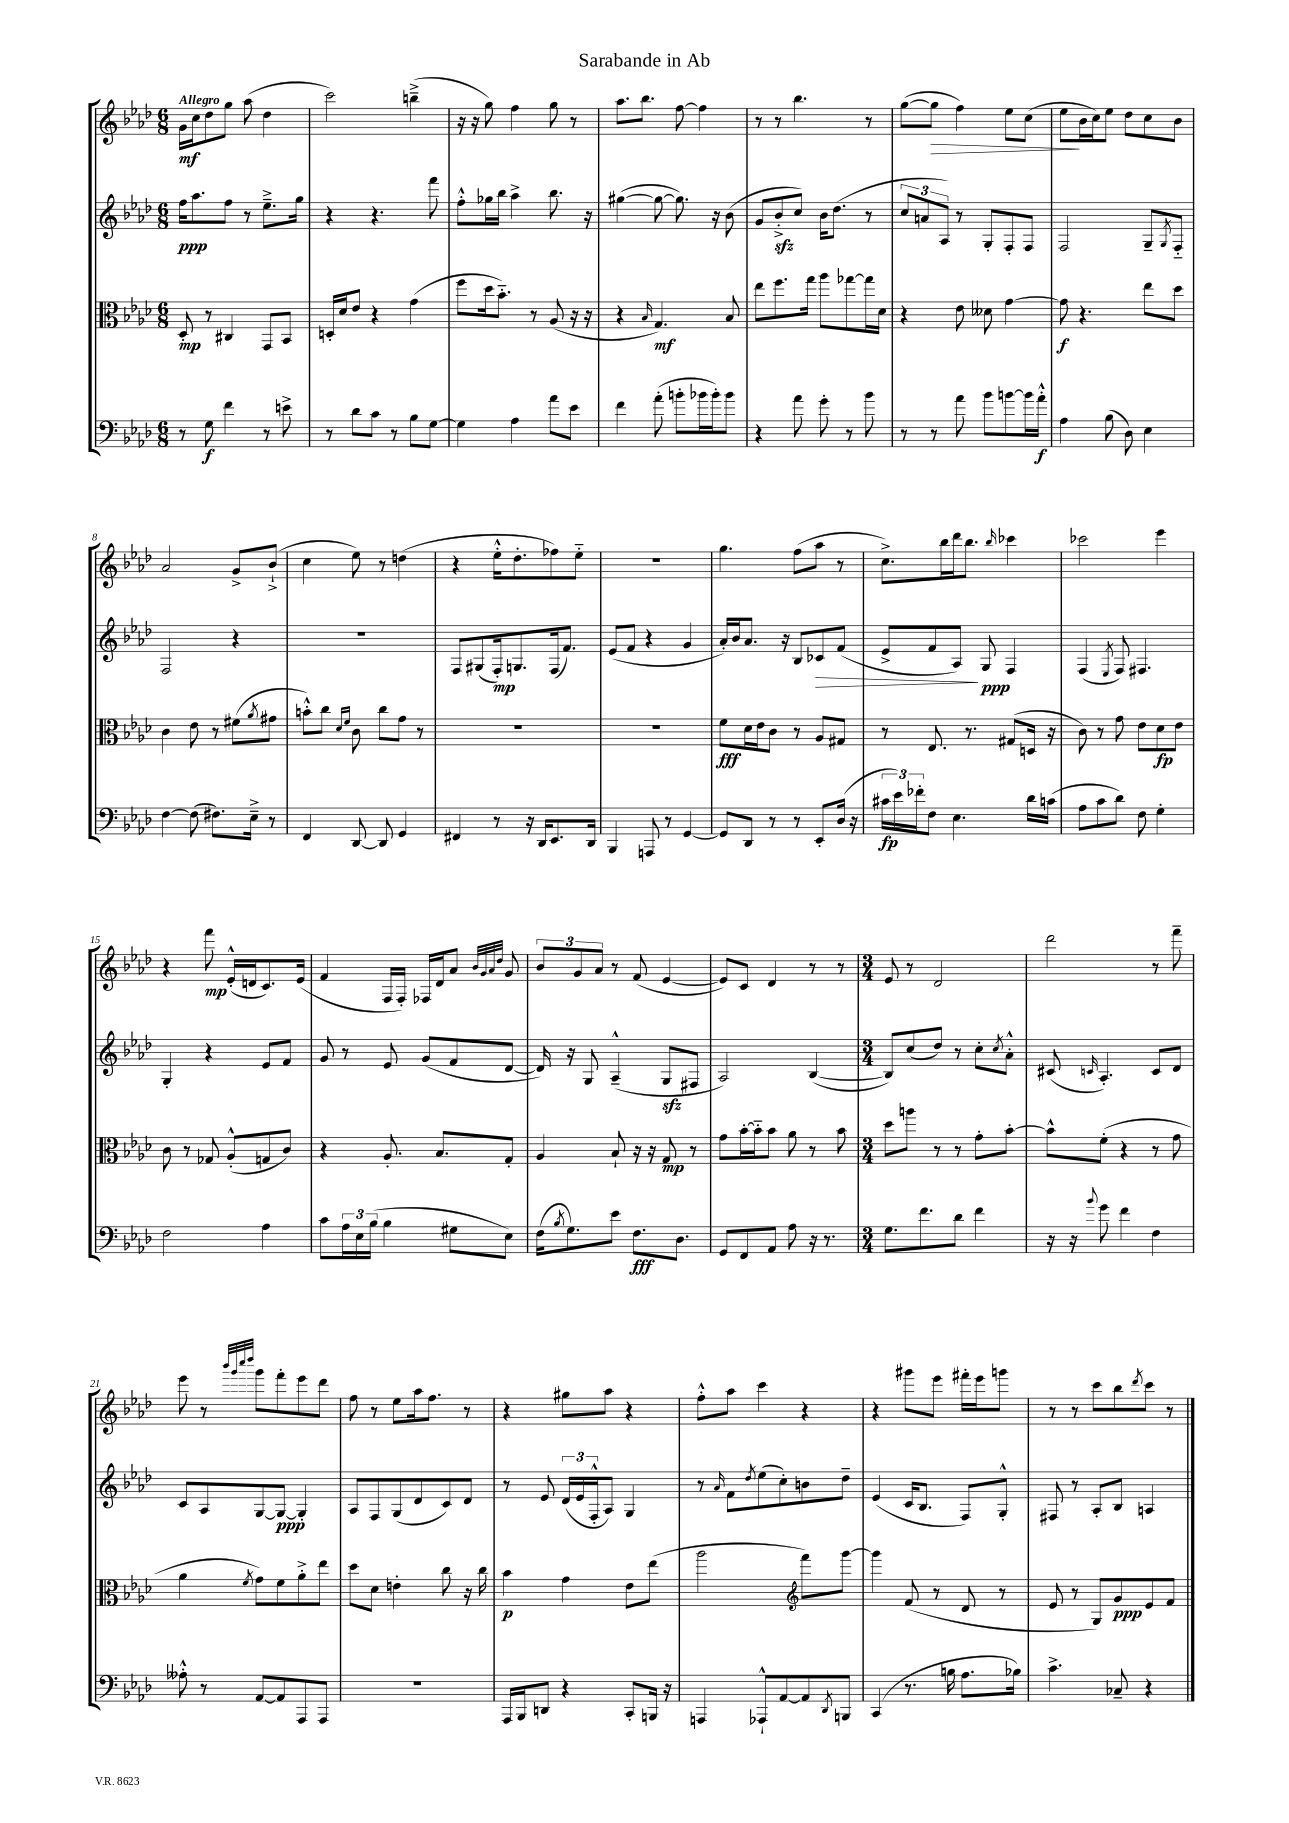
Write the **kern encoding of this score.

**kern	**dynam	**kern	**dynam	**kern	**dynam	**kern	**dynam
*part4	*part4	*part3	*part3	*part2	*part2	*part1	*part1
*staff4	*staff4	*staff3	*staff3	*staff2	*staff2	*staff1	*staff1
*clefF4	*	*clefC3	*	*clefG2	*	*clefG2	*
*k[b-e-a-d-]	*	*k[b-e-a-d-]	*	*k[b-e-a-d-]	*	*k[b-e-a-d-]	*
*M6/8	*	*M6/8	*	*M6/8	*	*M6/8	*
=1	=1	=1	=1	=1	=1	=1	=1
!	!	!	!	!	!	!LO:TX:a:B:t=Allegro	!
8r	.	8D-'/	mp	16ff\KL	ppp	16g\LL	mf
.	.	.	.	8.aa-\	.	16cc\J	.
8G\	f	8r	.	.	.	8dd-\	.
4f\	.	4C#X/	.	8ff\J	.	8gg\J	.
.	.	.	.	8r	.	(8aa-\	.
8r	.	8GG/L	.	8.ee-~^\L	.	4dd-\	.
8en^\	.	8BB-/J	.	.	.	.	.
.	.	.	.	16gg\Jk	.	.	.
=2	=2	=2	=2	=2	=2	=2	=2
8r	.	16Dn'/LL	.	4r	.	2ccc\)	.
.	.	16d-/J	.	.	.	.	.
8d-\L	.	8e-/J	.	.	.	.	.
8c\J	.	4r	.	4.r	.	.	.
8r	.	.	.	.	.	.	.
8B-\L	.	(4g\	.	.	.	(4bbn~^\	.
[8G\J	.	.	.	8fff\	.	.	.
=3	=3	=3	=3	=3	=3	=3	=3
4G\]	.	8ff\L	.	8ff'^^\L	.	16r	.
.	.	.	.	.	.	16r	.
.	.	16dd-\k	.	16gg-X\L	.	8gg\)	.
.	.	8.b-\J)	.	16bb-\JJ	.	.	.
4A-\	.	.	.	4aa-^\	.	4ff\	.
.	.	8r	.	.	.	.	.
8a-\L	.	(8A-/	.	8.bb-\	.	8gg\	.
8e-\J	.	16r	.	.	.	8r	.
.	.	16r	.	16r	.	.	.
=4	=4	=4	=4	=4	=4	=4	=4
4f\	.	4r	.	([4gg#X\	.	8.aa-\L	.
.	.	.	.	.	.	8.bb-\J	.
.	.	16qqB-/	.	.	.	.	.
(8a-'\	.	4.G/)	mf	8gg#\_	.	.	.
8bn'\L	.	.	.	8.gg#\])	.	[8ff\	.
16b-X\L	.	.	.	.	.	4ff\]	.
16b-'\J)	.	.	.	16r	.	.	.
8b-\J	.	8B-/	.	(8b-\	.	.	.
=5	=5	=5	=5	=5	=5	=5	=5
4r	.	8ee-\L	.	8g/L	.	8r	.
.	.	8.ff\	.	8b-zz'^/	.	8r	.
8a-\	.	.	.	8cc/J)	.	4.bb-\	.
.	.	16gg\Jk	.	.	.	.	.
8g'\	.	8aa-\L	.	16b-\KL	.	.	.
.	.	.	.	(8.dd-\J	.	.	.
8r	.	[8gg-X\	.	.	.	.	.
8b-\	.	16gg-\L]	.	8r	.	8r	.
.	.	16d-\JJ	.	.	.	.	.
=6	=6	=6	=6	=6	=6	=6	=6
8r	.	4r	.	12cc/L	.	([8gg\L	.
.	.	.	.	12an/	.	.	.
!	!	!	!	!	!	!	!LO:HP:b
8r	.	.	.	.	.	8gg\J]	>
.	.	.	.	12A-/J)	.	.	.
8a-\	.	8e-\	.	8r	.	4ff\)	.
8b-\L	.	8d--X\	.	8G'/L	.	.	.
[8bn\	.	[4g\	.	8F'/	.	8ee-\L	.
16b\L]	.	.	.	8F/J	.	(8cc\J	.
16a-'^^\JJ	f	.	.	.	.	.	.
=7	=7	=7	=7	=7	=7	=7	=7
4A-\	.	8g\]	f	2F/	.	8ee-\L	.
.	.	4.r	.	.	.	16b-\L	]
.	.	.	.	.	.	16cc\J)	.
(8B-\	.	.	.	.	.	8ee-\J	.
8D-\)	.	.	.	.	.	8dd-\L	.
4E-\	.	8ee-\L	.	8G~/L	.	8cc\	.
.	.	.	.	8qG/	.	.	.
.	.	8dd-\J	.	8F/J	.	8b-\J	.
!!LO:LB:g=z
=8	=8	=8	=8	=8	=8	=8	=8
[4F\	.	4c\	.	2F/	.	2a-/	.
(8F\]	.	8e-\	.	.	.	.	.
8.F#X\L)	.	8r	.	.	.	.	.
.	.	(8f#X\L	.	4r	.	8g^/L	.
16E-~^\Jk	.	.	.	.	.	.	.
.	.	8qa-/	.	.	.	.	.
8r	.	8g#X\J	.	.	.	(8b-`^/J	.
=9	=9	=9	=9	=9	=9	=9	=9
4FF/	.	8bn'^^\L)	.	2.r	.	4cc\	.
.	.	8cc\J	.	.	.	.	.
.	.	16qqd-/LL	.	.	.	.	.
.	.	16qqf/JJ	.	.	.	.	.
[8DD-/	.	8c\	.	.	.	8ee-\)	.
8DD-/]	.	8cc\L	.	.	.	8r	.
4GG/	.	8g\J	.	.	.	(4ddn\	.
.	.	8r	.	.	.	.	.
=10	=10	=10	=10	=10	=10	=10	=10
4FF#X/	.	2.r	.	8F/L	.	4r	.
.	.	.	.	(8G#X/	.	.	.
8r	.	.	.	16F'/k)	mp	16ee-'^^\KL	.
.	.	.	.	8.Gn/	.	8.dd-'\	.
16r	.	.	.	.	.	.	.
16DD-/KL	.	.	.	.	.	.	.
8.EE-/	.	.	.	(16F/k	.	8ff-X\)	.
.	.	.	.	8.f/J)	.	.	.
.	.	.	.	.	.	8ee-\J	.
16DD-/Jk	.	.	.	.	.	.	.
=11	=11	=11	=11	=11	=11	=11	=11
4BBB-/	.	2.r	.	(8e-/L	.	2.r	.
.	.	.	.	8f/J	.	.	.
8AAAn/	.	.	.	4r	.	.	.
8r	.	.	.	.	.	.	.
[4GG/	.	.	.	4g/	.	.	.
=12	=12	=12	=12	=12	=12	=12	=12
8GG/L]	.	8f\L	fff	16a-'/LL)	.	4.gg\	.
.	.	.	.	16b-/J	.	.	.
8DD-/J	.	16d-\L	.	8.a-/J	.	.	.
.	.	16e-\J	.	.	.	.	.
8r	.	8c\J	.	.	.	.	.
.	.	.	.	16r	.	.	.
8r	.	8r	.	8B-/L	.	(8ff\L	.
!	!	!	!	!	!LO:HP:b	!	!
8EE-'/L	.	8A-/L	.	8c-X/	>	8aa-\J	.
(16D-/Jk	.	8G#X/J	.	(8f/J	.	8r	.
16r	.	.	.	.	.	.	.
=13	=13	=13	=13	=13	=13	=13	=13
24c#X\LL	fp	8r	.	8e-^/L	.	8.cc^\L)	.
24e-\)	.	.	.	.	.	.	.
24f-X'\J	.	.	.	.	.	.	.
8F\J	.	8.E-/	.	8f/	.	.	.
.	.	.	.	.	.	16bb-\L	.
4.E-\	.	.	.	8A-/J)	.	16ddd-\J	.
.	.	8.r	.	.	.	8.bb-\J	.
.	.	.	.	8G/	] ppp	.	.
.	.	.	.	.	.	16qqbb-/	.
.	.	(8G#X/L	.	4F/	.	4ccc-X\	.
16d-\LL	.	16Dn/Jk	.	.	.	.	.
(16cn\JJ	.	16r	.	.	.	.	.
=14	=14	=14	=14	=14	=14	=14	=14
8A-\L	.	8c\)	.	(4F/	.	2ccc-X\	.
8c\	.	8r	.	.	.	.	.
.	.	.	.	8qE-/	.	.	.
8d-\J)	.	8g\	.	8F/)	.	.	.
8F\	.	8e-\L	.	4.F#X/	.	.	.
4G'\	.	8d-\	fp	.	.	4eee-\	.
.	.	8e-\J	.	.	.	.	.
!!LO:LB:g=z
=15	=15	=15	=15	=15	=15	=15	=15
2F\	.	8c\	.	4G'/	.	4r	.
.	.	8r	.	.	.	.	.
.	.	8G-X/	.	4r	.	8fff\	mp
.	.	(8A-'^^/L	.	.	.	(16e-'^^/LL	.
.	.	.	.	.	.	16dn/J	.
4A-\	.	8Gn/	.	8e-/L	.	8.c/)	.
.	.	8c/J)	.	8f/J	.	.	.
.	.	.	.	.	.	(16e-/Jk	.
=16	=16	=16	=16	=16	=16	=16	=16
8c\L	.	4r	.	8g/	.	4f/	.
24A-\L	.	.	.	8r	.	.	.
24E-\	.	.	.	.	.	.	.
(24B-\JJ	.	.	.	.	.	.	.
4B-\	.	8.A-'/	.	8e-/	.	16F/LL	.
.	.	.	.	.	.	16F'/JJ)	.
.	.	.	.	(8g/L	.	16F-X/LL	.
.	.	8.B-/L	.	.	.	16d-/J	.
8G#X\L	.	.	.	8f/	.	8a-/J	.
.	.	.	.	.	.	32qqb-/LLL	.
.	.	.	.	.	.	32qqg/	.
.	.	.	.	.	.	32qqa-/	.
.	.	.	.	.	.	32qqdd-/JJJ	.
8E-\J)	.	8G'/J	.	[8d-/J	.	8g/	.
=17	=17	=17	=17	=17	=17	=17	=17
(16F\KL	.	4A-/	.	16d-/])	.	12b-/L	.
8qB-/	.	.	.	.	.	.	.
8.G\)	.	.	.	16r	.	.	.
.	.	.	.	.	.	12g/	.
.	.	.	.	8G/	.	.	.
.	.	.	.	.	.	12a-/J	.
8e-\J	.	8B-`/	.	(4A-~^^/	.	8r	.
8.F\L	fff	16r	.	.	.	(8f/	.
.	.	16r	.	.	.	.	.
.	.	8G/	mp	8Gzz/L	.	[4e-/	.
8.D-\J	.	.	.	.	.	.	.
.	.	8r	.	8F#X/J	.	.	.
=18	=18	=18	=18	=18	=18	=18	=18
8GG/L	.	8g\L	.	2A-/)	.	8e-/L])	.
8FF/	.	[16b-'\L	.	.	.	8c/J	.
.	.	16b-\J]	.	.	.	.	.
8AA-/J	.	8b-\J	.	.	.	4d-/	.
8A-\	.	8a-\	.	.	.	.	.
16r	.	8r	.	([4B-/	.	8r	.
8.r	.	.	.	.	.	.	.
.	.	8b-\	.	.	.	8r	.
=19	=19	=19	=19	=19	=19	=19	=19
*M3/4	*	*M3/4	*	*M3/4	*	*M3/4	*
8.G\L	.	8dd-\L	.	8B-/L])	.	8e-/	.
.	.	8aan\J	.	(8cc/	.	8r	.
8.f\	.	.	.	.	.	.	.
.	.	8r	.	8dd-/J)	.	2d-/	.
8d-\J	.	8r	.	8r	.	.	.
4f\	.	8g'\L	.	8cc'\L	.	.	.
.	.	.	.	8qcc/	.	.	.
.	.	[8b-'\J	.	8a-'^^\J	.	.	.
=20	=20	=20	=20	=20	=20	=20	=20
16r	.	8b-^^\L]	.	(8c#X/	.	2ddd-\	.
16r	.	.	.	.	.	.	.
8qqb-/	.	.	.	16qqcn/	.	.	.
8g\	.	(8f'\J	.	4.A-'/)	.	.	.
4f\	.	4r	.	.	.	.	.
4F\	.	8r	.	8c/L	.	8r	.
.	.	8g\	.	8d-/J	.	8fff~\	.
!!LO:LB:g=z
=21	=21	=21	=21	=21	=21	=21	=21
8A--X'^^\	.	4a-\	.	8c/L	.	8eee-\	.
8r	.	.	.	8A-/	.	8r	.
.	.	.	.	.	.	32qqbbb-/LLL	.
.	.	.	.	.	.	32qqggg/	.
.	.	.	.	.	.	32qqcccc/	.
.	.	8qf/	.	.	.	32qqdddd-/JJJ	.
[8AA-/L	.	8g\L)	.	[8G/	.	8ggg\L	.
8AA-/]	.	8f\	.	8G/J_	ppp	8fff'\	.
8AAA-/	.	8a-'^\	.	4G'/]	.	8eee-\	.
8AAA-/J	.	8ee-\J	.	.	.	8ddd-\J	.
=22	=22	=22	=22	=22	=22	=22	=22
2.r	.	8dd-\L	.	8A-/L	.	8ff\	.
.	.	8d-\J	.	8F/	.	8r	.
.	.	4en'\	.	(8G/	.	8ee-\L	.
.	.	.	.	8d-/	.	16aa-\k	.
.	.	.	.	.	.	8.ff\J	.
.	.	8cc\	.	8c/)	.	.	.
.	.	16r	.	8d-/J	.	8r	.
.	.	16cc\	.	.	.	.	.
=23	=23	=23	=23	=23	=23	=23	=23
16AAA-/LL	.	4b-\	p	8r	.	4r	.
16BBB-/J	.	.	.	.	.	.	.
8DDn/J	.	.	.	8e-/	.	.	.
4r	.	4g\	.	(24d-/LL	.	8gg#X\L	.
.	.	.	.	24e-/	.	.	.
.	.	.	.	24F'^^/J	.	.	.
.	.	.	.	8A-/J)	.	8aa-\J	.
8CC'/L	.	8e-\L	.	4G/	.	4r	.
16BBBn/Jk	.	(8ee-\J	.	.	.	.	.
16r	.	.	.	.	.	.	.
=24	=24	=24	=24	=24	=24	=24	=24
4AAAn/	.	2aa-\	.	8r	.	8ff'^^\L	.
.	.	.	.	16qqa-/	.	.	.
.	.	.	.	8f\L	.	8aa-\J	.
.	.	.	.	8qdd-/	.	.	.
8AAA-X`^^/L	.	.	.	(8ee-\	.	4ccc\	.
[8AA-/	.	.	.	8cc'\)	.	.	.
*	*	*clefG2	*	*	*	*	*
8AA-/]	.	8fff\L)	.	8bn\	.	4r	.
8qDD-/	.	.	.	.	.	.	.
8BBBn/J	.	[8ggg\J	.	8dd-~\J	.	.	.
=25	=25	=25	=25	=25	=25	=25	=25
(4CC/	.	4ggg\]	.	(4e-/	.	4r	.
8.r	.	(8f/	.	16c/KL	.	8ggg#X\L	.
.	.	.	.	8.B-/J	.	.	.
.	.	8r	.	.	.	8eee-\J	.
16Bn\	.	.	.	.	.	.	.
8.A-\L	.	8d-/	.	8F/L)	.	16fff#X'\LL	.
.	.	.	.	.	.	16eee-\J	.
.	.	8r	.	8G'^^/J	.	8gggn\J	.
16B-X\Jk)	.	.	.	.	.	.	.
=26	=26	=26	=26	=26	=26	=26	=26
4.c^\	.	8e-/	.	8F#X/	.	8r	.
.	.	8r	.	8r	.	8r	.
.	.	8G/L)	.	8A-'/L	.	8ccc\L	.
8C-X~/	.	8g/	ppp	8B-/J	.	8bb-\	.
.	.	.	.	.	.	8qddd-/	.
4r	.	8e-/	.	4An/	.	8ccc\J	.
.	.	8f/J	.	.	.	8r	.
==	==	==	==	==	==	==	==
*-	*-	*-	*-	*-	*-	*-	*-
